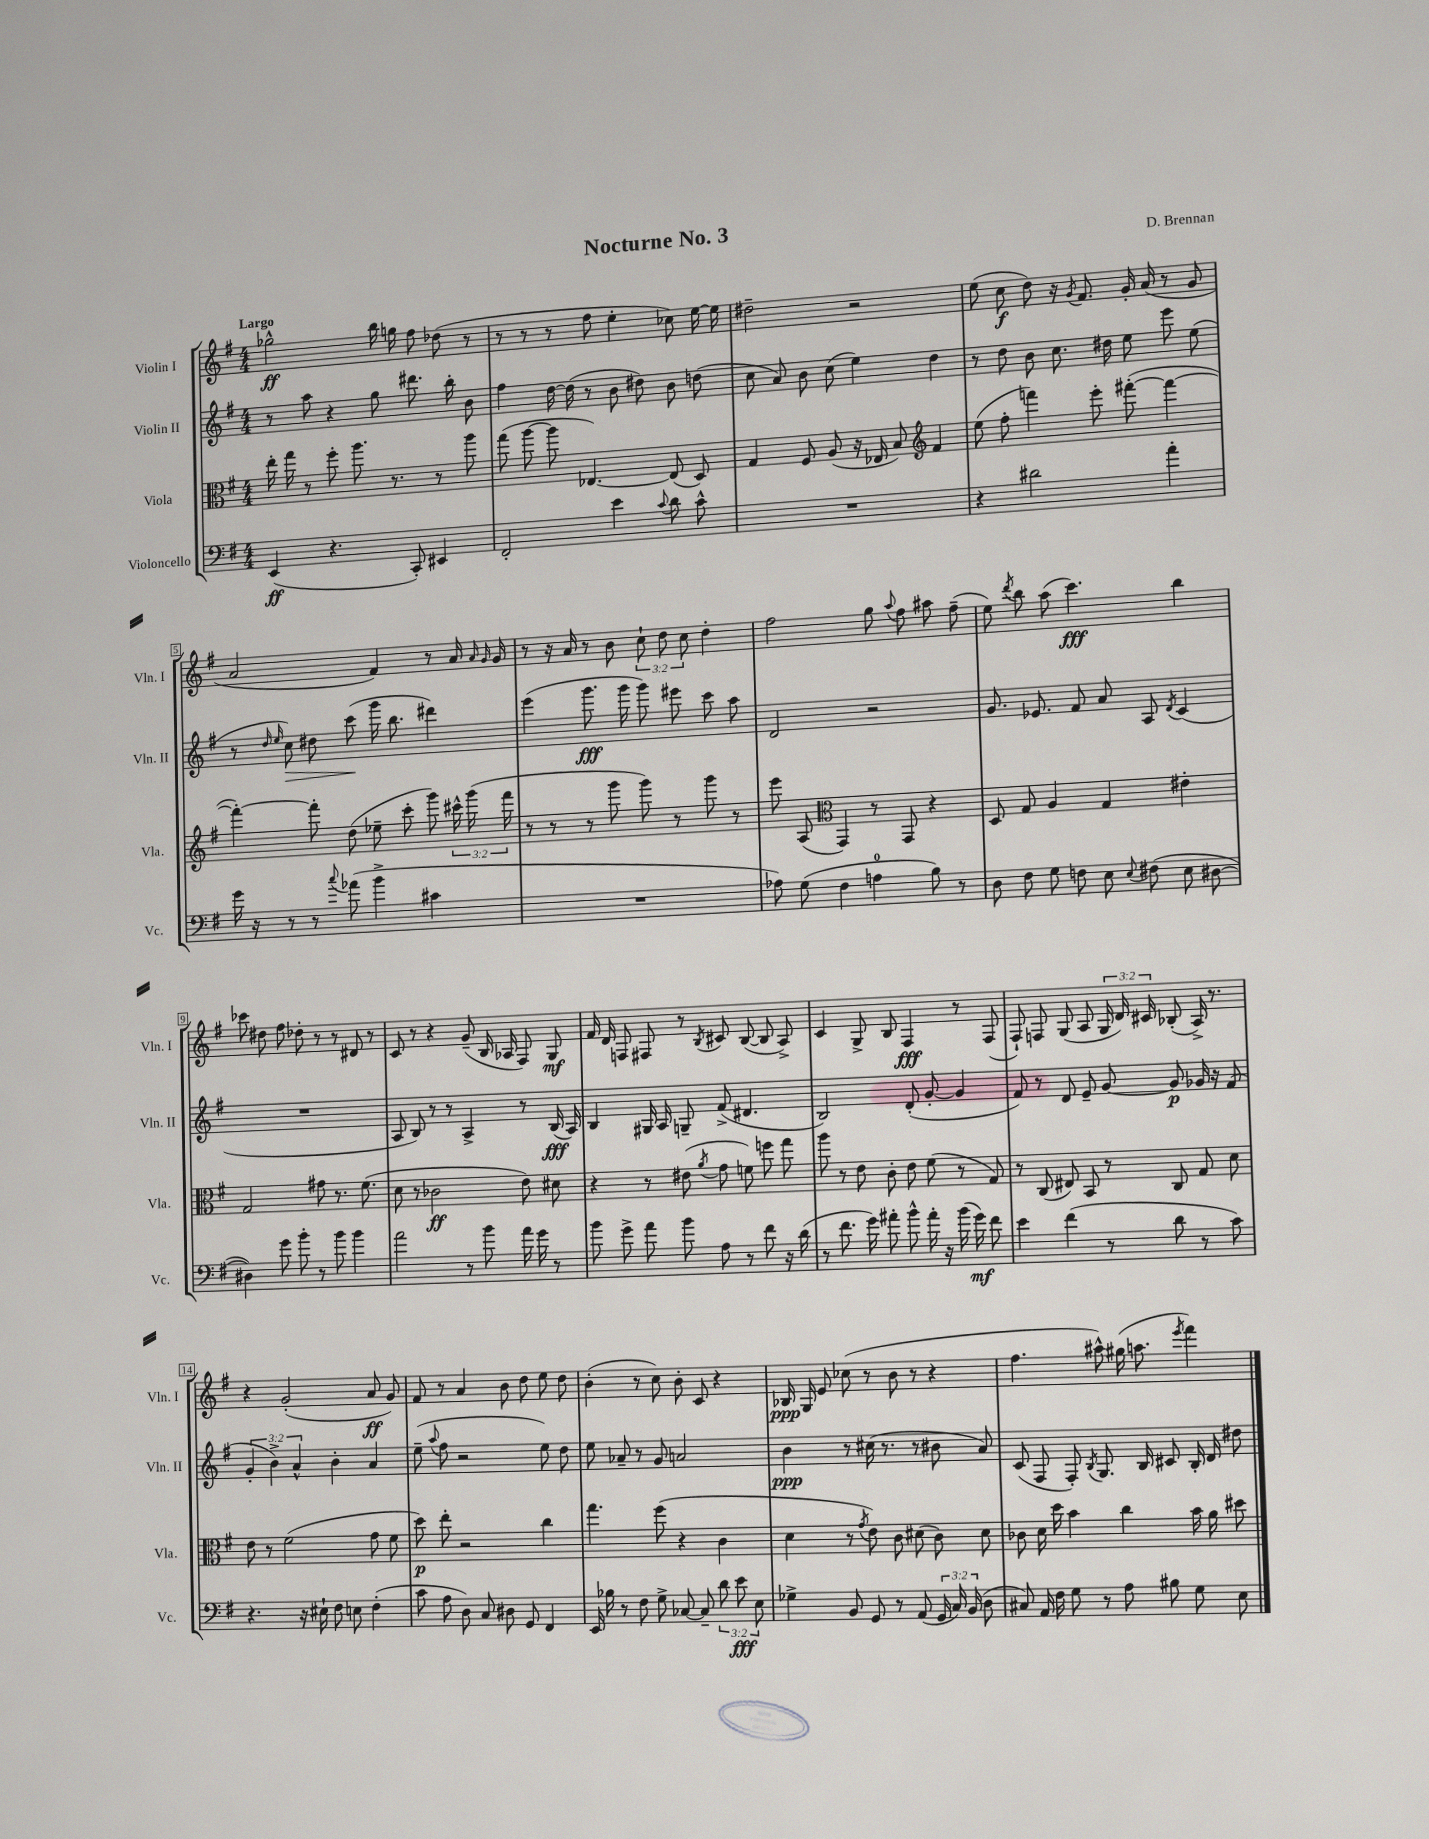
\header { title = "Nocturne No. 3" composer = "D. Brennan" }
<<
\new StaffGroup <<
\new Staff = "s0" \with { instrumentName = "Violin I" shortInstrumentName = "Vln. I" } {
    \clef treble \key g \major \numericTimeSignature \time 4/4 \override Staff.TupletNumber.text = #tuplet-number::calc-fraction-text \tempo "Largo"
    \autoBeamOff ges''2-^\ff b''16 g''16 fis''8 des''8( r8 |
    r8 r8 r8 fis''8 e''4-. ces''8) e''16~ e''16 |
    dis''2-- r2 |
    e''8( c''8\f d''8) r16 \acciaccatura { g'8 } fis'8. g'16-. a'16( r8 g'8 |
    a'2 fis'4) r8 a'16 \grace { a'16 g'16 } g'16 |
    r8 r16 a'16 r8 b'8 \tuplet 3/2 { c''8-! d''8 c''8 } d''4-. |
    fis''2 g''8 \appoggiatura { a''8 } fis''8 ais''8 fis''8--( |
    e''8) \acciaccatura { d'''8 } b''8 a''8( c'''4.\fff) b''4 |
    ces'''8 dis''8 fis''8 des''8-. r8 r8 dis'8 r8 |
    c'8 r8 r4 g'8--( b16 aes16 fis8) g8\mf |
    fis'16 d'16 f8 fis8 r8 \acciaccatura { b8 } cis'8 b8~( b8 a8->) |
    c'4 g8-> b8 fis4\fff r8 fis8( |
    fis8-!) f8 g8( a8 \tuplet 3/2 { g16 d'16) cis'16 } bes8-.( a16->) r8. |
    r4 g'2-.( a'8\ff g'8) |
    fis'8 r8 a'4 b'8 d''8 e''8 d''8 |
    b'4-.( r8 c''8) b'8-. c'8 r4 |
    bes16\ppp g16 e'8 ces''8( r8 b'8 r8 r4 |
    fis''4. ais''8-^) gis''16( a''8. \acciaccatura { e'''8 } fis'''4) \bar "|." |
}
\new Staff = "s1" \with { instrumentName = "Violin II" shortInstrumentName = "Vln. II" } {
    \clef treble \key g \major \numericTimeSignature \time 4/4 \override Staff.TupletNumber.text = #tuplet-number::calc-fraction-text
    \autoBeamOff r8 a''8 r4 g''8 dis'''8. b''16-. b'8 |
    fis''4 d''16~ d''16( r8 b'8 dis''8) b'8 d''8( |
    c''8 a'8) b'8 c''8( e''4) d''4 |
    r8 d''8 b'8 c''8. dis''16 e''8 e'''8 e''8( |
    r8 \grace { d''16 e''16 } c''8\>) dis''8 c'''8\!( g'''16 b''8. dis'''4) |
    e'''4( g'''8.\fff g'''16 g'''8) eis'''8 c'''8 a''8 |
    d'2 r2 |
    g'8. ees'8. fis'8 a'8 a8 \acciaccatura { d'8 } c'4( |
    R1 |
    a8 b8) r8 r8 a4-> r8 b16\fff( a16) |
    b4 gis16 a16 g8-- fis'8->( dis'4. |
    b2) d'8-.( g'8~-. g'4 |
    fis'8) r8 d'8 e'8-- g'8~ g'8\p ges'16 r16 fis'8( |
    \tuplet 3/2 { g'4-. b'4->) a'4-^ } b'4-. a'4 |
    e''8--( \appoggiatura { a''8 } fis''8 r2 e''8) d''8 |
    e''8 aes'8-- r8 g'8 a'2 |
    b'4\ppp r8 cis''16( r8. r8 bis'8 a'8) |
    c'8( fis8 fis8-.) \acciaccatura { b8 } g8. b16 cis'8 b16-. d'16 dis''8 \bar "|." |
}
\new Staff = "s2" \with { instrumentName = "Viola" shortInstrumentName = "Vla." } {
    \clef alto \key g \major \numericTimeSignature \time 4/4 \override Staff.TupletNumber.text = #tuplet-number::calc-fraction-text
    \autoBeamOff e''16-. g''16 r8 fis''8-. a''8. r8. r8 a''8 |
    g''8( a''8~ a''8 ees4.~) ees8( d8) |
    g4 fis8 a8( r16 ees16 b8) \clef treble fis'4 |
    e''8( fis''8-. f'''4) e'''8-. fis'''8~-.( fis'''4~ |
    fis'''4~-.) fis'''8-. d''8( ees''8-- c'''8-. g'''8) \tuplet 3/2 { cis'''16-^ g'''16( fis'''16 } |
    r8 r8 r8 g'''8 g'''8) r8 g'''8 r8 |
    e'''8 a8( \clef alto g,4) r8 g,8 r4 |
    d8 g8 a4 g4 eis'4-. |
    g2 gis'8 r8. fis'8.( |
    d'8 r8 ces'2\ff e'8) dis'8 |
    r4 r8 eis'8( \acciaccatura { a'8 } g'8 f'8) f''8 g''8 |
    a''8 r8 e'8 c'8-. e'8 fis'8( r8 g8) |
    r8 c8( eis8) b,8 r8 c8 g8 d'8 |
    e'8 r8 fis'2( g'8 fis'8 |
    d''8\p) e''8-. r2 c''4 |
    g''4. fis''8( r4 c'4 |
    d'4 r8 \acciaccatura { g'8 } e'8) c'8 dis'8( c'8) dis'8 |
    ces'8 d'16 d''16 b'4 c''4 b'16 a'16 dis''8 \bar "|." |
}
\new Staff = "s3" \with { instrumentName = "Violoncello" shortInstrumentName = "Vc." } {
    \clef bass \key g \major \numericTimeSignature \time 4/4 \override Staff.TupletNumber.text = #tuplet-number::calc-fraction-text
    \autoBeamOff e,4\ff( r4. c,8-.) eis,4 |
    fis,2-. e'4 \appoggiatura { c'8 } d'8 c'8-^ |
    R1 |
    r4 dis'2 a'4-. |
    g'16 r16 r8 r8 \appoggiatura { c''8 } aes'8( b'4-> cis'4 |
    R1 |
    aes8) g8( fis4 a4-0 b8) r8 |
    d8 fis8 g8 f8 e8 \appoggiatura { e8 } fis8( e8 dis8~ |
    dis4) g'8 b'8-. r8 b'8 b'4 |
    a'2 r8 b'8 a'16 g'16 r8 |
    b'8 g'8-> a'8 b'8 a8 r8 fis'8 r16 d'16( |
    r8 fis'8. g'16) ais'8-. b'8-^ ais'16-. r16 b'16( g'16\mf) fis'8 |
    e'4 fis'4( r8 d'8 r8 c'8) |
    r4. r16 eis16-! fis8 e8 fis4-.( |
    c'8 a8 d8) c8 dis8 g,8 fis,4 |
    e,16 bes16 r8 fis8 g8-> ces8~ ces8-- \tuplet 3/2 { d'8 e'8\fff e8 } |
    ges4-> b,8 g,8 r8 a,8( \tuplet 3/2 { g,16 c16) b,16( } d8 |
    cis8) a,16 fis16 g8 r8 a8 bis8 g8 e8 \bar "|." |
}
>>
>>
\layout { \context { \Score \override BarNumber.stencil = #(make-stencil-boxer 0.1 0.3 ly:text-interface::print) } }
